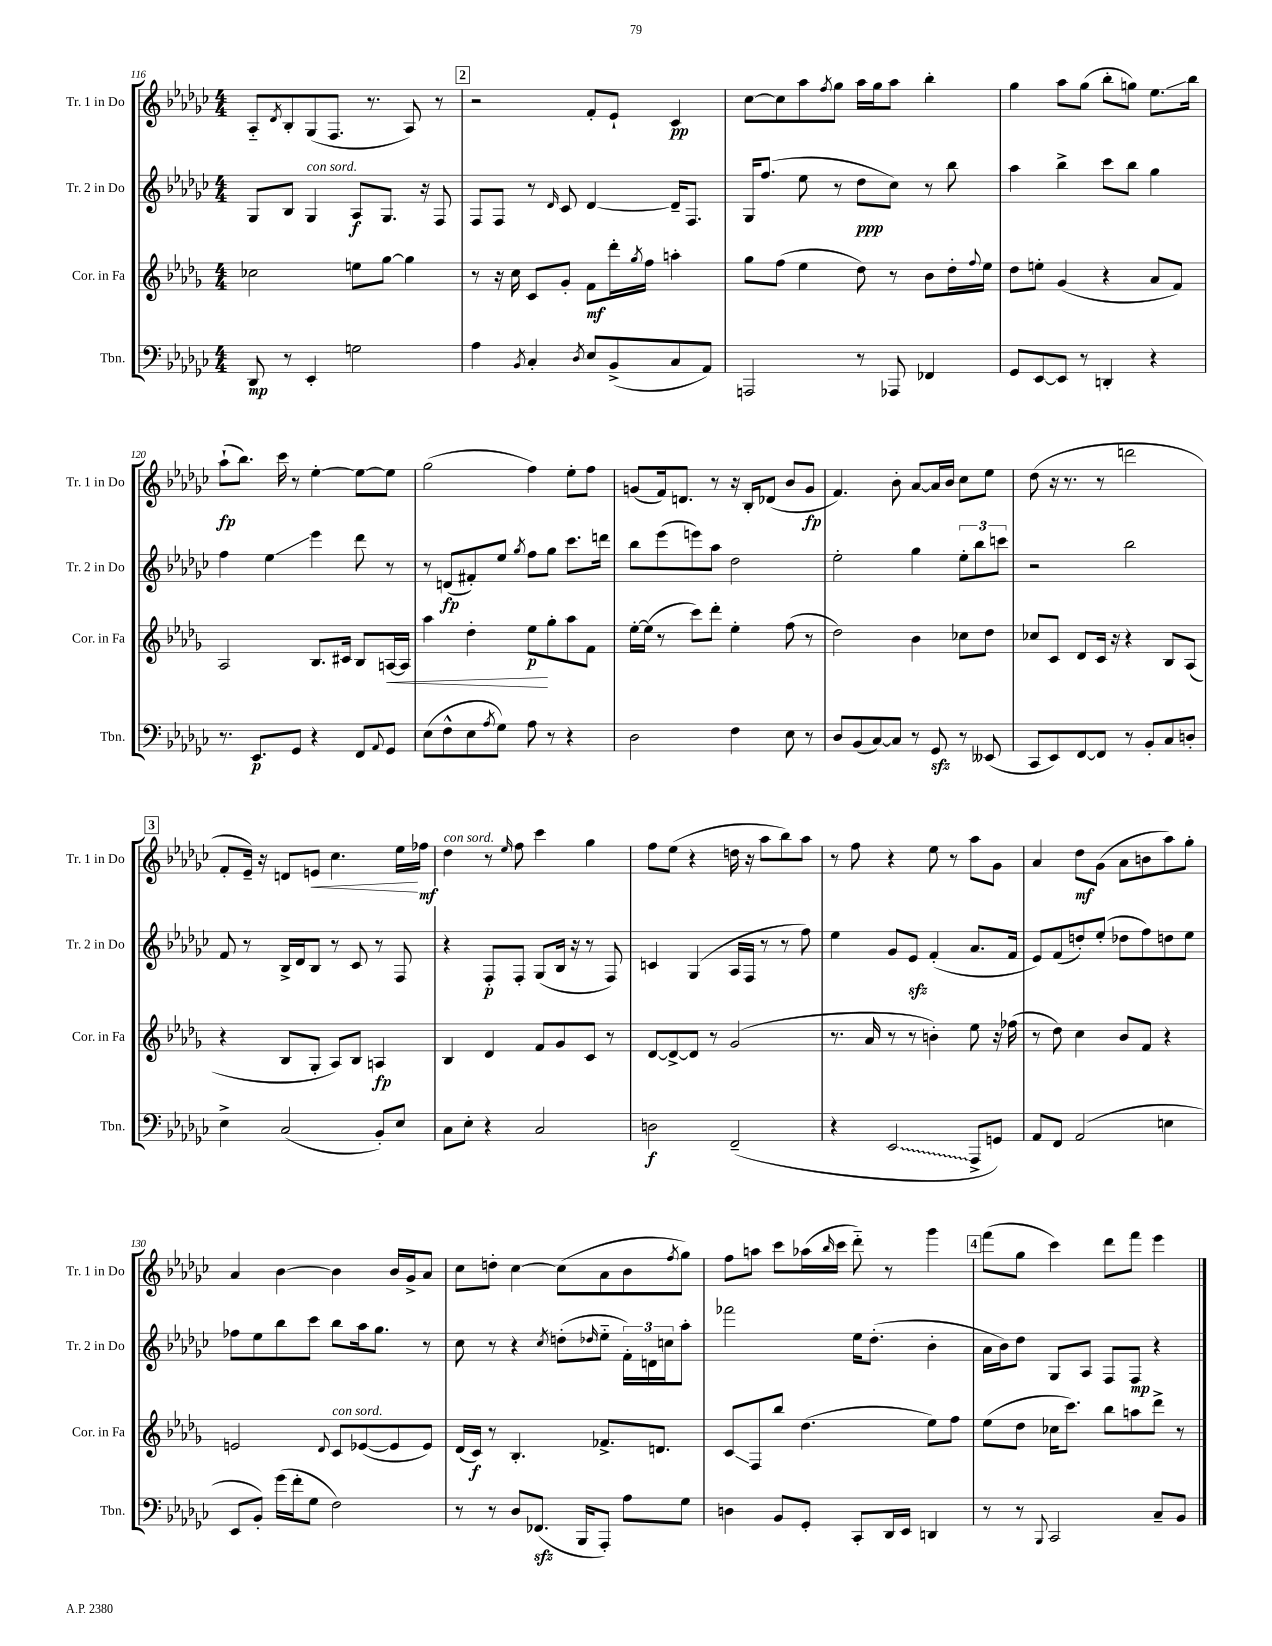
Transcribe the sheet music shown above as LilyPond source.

<<
\new StaffGroup <<
\new Staff = "s0" \with { instrumentName = "Tr. 1 in Do" shortInstrumentName = "Tr. 1 in Do" } {
    \clef treble \key ges \major \numericTimeSignature \time 4/4
    aes8-_ \acciaccatura { des'8 } bes8-. ges8( f8. r8. aes8) r8 |
    \mark \markup { \box "2" } r2 f'8-. ees'8-! ces'4\pp |
    ces''8~ ces''8 aes''8 \acciaccatura { f''8 } ges''8 aes''16 ges''16 aes''8 bes''4-. |
    ges''4 aes''8 ges''8( bes''8-. g''8) ees''8.\glissando bes''16 |
    aes''8-!\fp( bes''8.) ces'''16 r8 ees''4~-. ees''8~ ees''8 |
    ges''2( f''4) ees''8-. f''8 |
    g'8( f'16) d'8. r8 r16 bes16-. des'8( bes'8 g'8\fp |
    f'4.) bes'8-. aes'8~ aes'16 bes'16 ces''8 ees''8 |
    des''8( r16 r8. r8 d'''2 |
    \mark \markup { \box "3" } f'8-. ees'16--) r16 d'8 e'8\< ces''4. ees''16\! fes''16\mf |
    des''4^\markup { \italic "con sord." } r8 \grace { ees''16 } f''8 ces'''4 ges''4 |
    f''8 ees''8( r4 d''16 r16 aes''8 bes''8) aes''8 |
    r8 f''8 r4 ees''8 r8 aes''8 ges'8 |
    aes'4 des''8\mf ges'8( aes'8 b'8 aes''8) ges''8-. |
    aes'4 bes'4~ bes'4 bes'16 ges'16-> aes'8 |
    ces''8 d''8-. ces''4~ ces''8( aes'8 bes'8 \acciaccatura { f''8 } ges''8) |
    f''8 a''8 ces'''8 aes''16( \grace { bes''16 } ces'''16 des'''8-_) r8 ges'''4 |
    \mark \markup { \box "4" } f'''8( ges''8 ces'''4) des'''8 f'''8 ees'''4 \bar "|." |
}
\new Staff = "s1" \with { instrumentName = "Tr. 2 in Do" shortInstrumentName = "Tr. 2 in Do" } {
    \clef treble \key ges \major \numericTimeSignature \time 4/4
    ges8 bes8 ges4^\markup { \italic "con sord." } aes8\f ges8. r16 f8 |
    \mark \markup { \box "2" } f8 f8 r8 \grace { des'16 } ces'8 des'4~ des'16-- f8. |
    ges16 f''8.( ees''8 r8 des''8\ppp ces''8) r8 bes''8 |
    aes''4 bes''4-> ces'''8 bes''8 ges''4 |
    f''4 ees''4\glissando ees'''4 des'''8 r8 |
    r8 d'8\fp( fis'8-.) ees''8 \acciaccatura { ges''8 } f''8 ges''8 ces'''8. d'''16 |
    bes''8 ees'''8( e'''8) aes''8 des''2 |
    ees''2-. ges''4 \tuplet 3/2 { ees''8-. bes''8 c'''8 } |
    r2 bes''2 |
    \mark \markup { \box "3" } f'8 r8 bes16-> des'16 bes8 r8 ces'8 r8 f8 |
    r4 f8-.\p f8-. ges8( bes16 r16 r8 f8) |
    c'4 ges4( aes16 f16 r8 r8 f''8) |
    ees''4 ges'8 ees'8\sfz f'4-.( aes'8. f'16 |
    ees'8) f'8( d''8-.) ees''8-.( des''8 f''8) d''8 ees''8 |
    fes''8 ees''8 bes''8 ces'''8 bes''8 aes''16 ges''8. r8 |
    ces''8 r8 r4 \acciaccatura { ces''8 } d''8-.( \grace { des''16 } ees''8-_ \tuplet 3/2 { f'16-.) d'16 c''16 } aes''8-. |
    fes'''2 ees''16 des''8.-.( bes'4-. |
    \mark \markup { \box "4" } aes'16 bes'16) des''8 ges8 aes8 f8 f8\mp r4 \bar "|." |
}
\new Staff = "s2" \with { instrumentName = "Cor. in Fa" shortInstrumentName = "Cor. in Fa" } {
    \clef treble \key des \major \numericTimeSignature \time 4/4
    ces''2 e''8 ges''8~ ges''4 |
    \mark \markup { \box "2" } r8 r16 c''16 c'8 ges'8-. f'8\mf des'''16-. \acciaccatura { ges''8 } f''16 a''4-. |
    ges''8 f''8( ees''4 des''8) r8 bes'8 des''16-. \appoggiatura { f''8 } ees''16 |
    des''8 e''8-. ges'4( r4 aes'8 f'8) |
    aes2 bes8. cis'16 bes8 a16~\< a16 |
    aes''4 des''4-. ees''8\p\! ges''8-. aes''8 f'8 |
    ees''16~-. ees''16( r8 c'''8) des'''8-. ees''4-. f''8( r8 |
    des''2) bes'4 ces''8 des''8 |
    ces''8 c'8 des'8 c'16 r16 r4 bes8 aes8( |
    \mark \markup { \box "3" } r4 bes8 ges8-. aes8) bes8 a4\fp |
    bes4 des'4 f'8 ges'8 c'8 r8 |
    des'8~ des'8~-> des'8 r8 ges'2( |
    r8. aes'16 r8 r8 b'4-.) ees''8 r16 fes''16( |
    r8 des''8) c''4 bes'8 f'8 r4 |
    e'2 \appoggiatura { des'8 } c'8^\markup { \italic "con sord." } ees'8~( ees'8 ees'8) |
    des'16( c'16\f) r8 bes4.-. fes'8.-> d'8. |
    c'8\glissando f8 bes''8 des''4.( ees''8) f''8 |
    \mark \markup { \box "4" } ees''8( des''8 ces''16 c'''8.) bes''8 a''8 des'''8-> r8 \bar "|." |
}
\new Staff = "s3" \with { instrumentName = "Tbn." shortInstrumentName = "Tbn." } {
    \clef bass \key ges \major \numericTimeSignature \time 4/4
    des,8\mp r8 ees,4-. g2 |
    \mark \markup { \box "2" } aes4 \acciaccatura { bes,8 } ces4-. \acciaccatura { des8 } ees8 bes,8->( ces8 aes,8) |
    a,,2 r8 aes,,8 fes,4 |
    ges,8 ees,8~ ees,8 r8 d,4-. r4 |
    r8. ees,8.\p ges,8 r4 f,8 \appoggiatura { aes,8 } ges,8 |
    ees8( f8-^ ees8 \acciaccatura { aes8 } ges8) aes8 r8 r4 |
    des2 f4 ees8 r8 |
    des8 bes,8( ces8~) ces8 r8 ges,8\sfz r8 eeses,8( |
    ces,8 ees,8) f,8~ f,8 r8 bes,8-. ces8 d8-. |
    \mark \markup { \box "3" } ees4-> ces2( bes,8-.) ees8 |
    ces8 ees8-. r4 ces2 |
    d2\f f,2--( |
    r4 \once \override Glissando.style = #'zigzag ees,2\glissando aes,,8-> g,8) |
    aes,8 f,8 aes,2( e4 |
    ees,8 bes,8-.) ges'16( f'16-. ges8 f2) |
    r8 r8 des8 fes,8.\sfz( bes,,16 aes,,8-.) aes8 ges8 |
    d4 bes,8 ges,8-. ces,8-. des,16 ees,16 d,4 |
    \mark \markup { \box "4" } r8 r8 \appoggiatura { bes,,8 } ces,2 ces8-- bes,8 \bar "|." |
}
>>
>>
\layout { \context { \Score currentBarNumber = #116 } }
